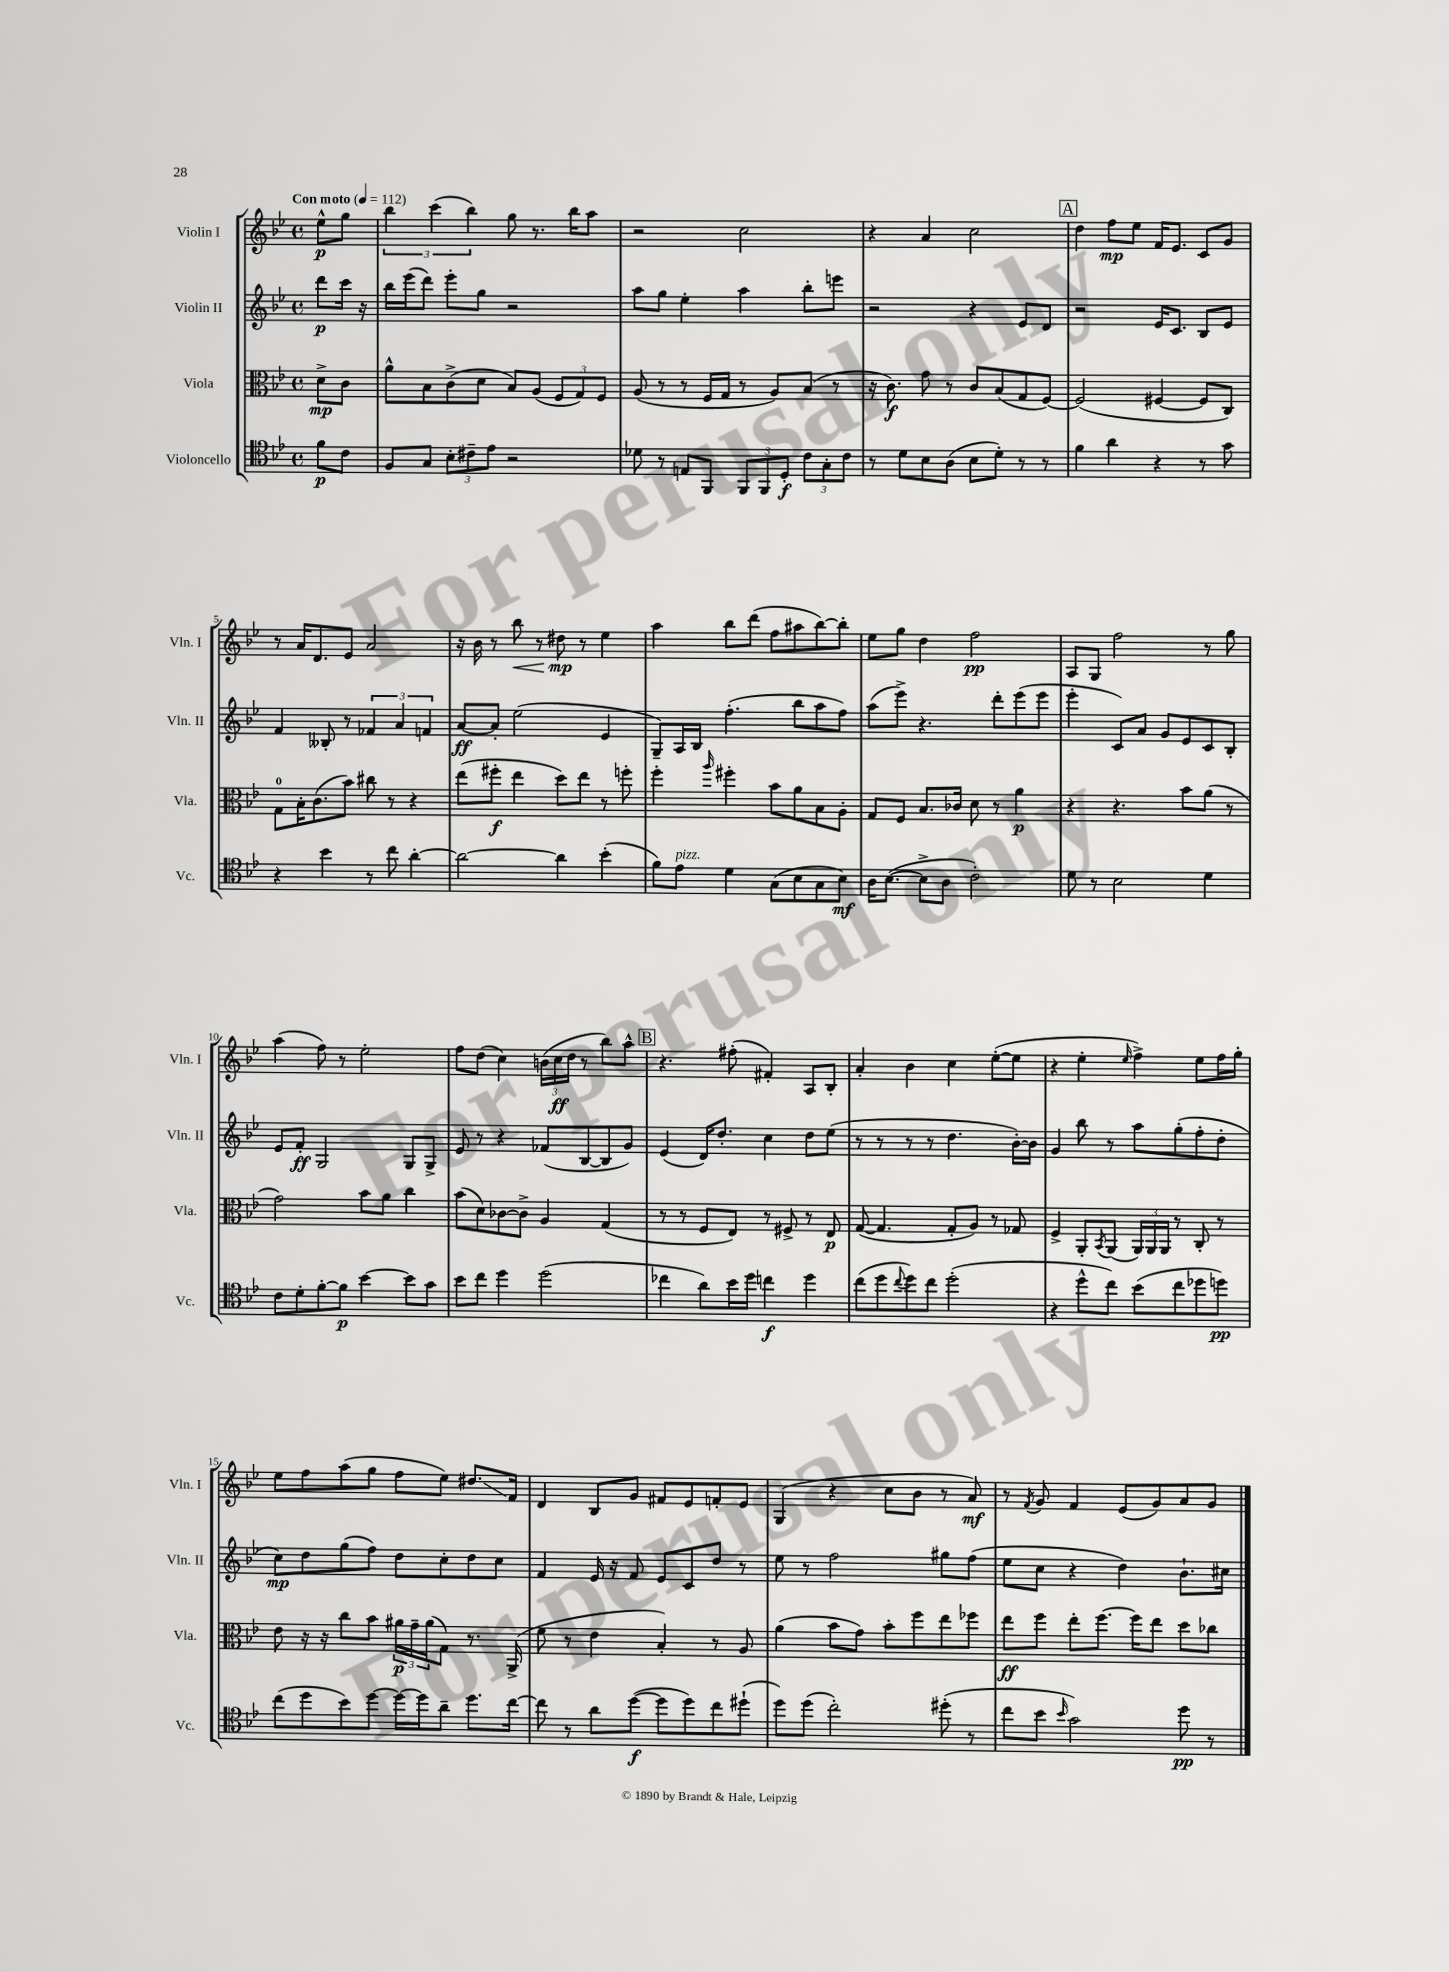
<<
\new StaffGroup <<
\new Staff = "s0" \with { instrumentName = "Violin I" shortInstrumentName = "Vln. I" } {
    \clef treble \key bes \major \defaultTimeSignature \time 4/4 \partial 4 \tempo "Con moto" 4 = 112
    ees''8-^\p g''8 |
    \tuplet 3/2 { bes''4 c'''4( bes''4) } g''8 r8. bes''16 a''8 |
    r2 c''2 |
    r4 a'4 c''2 |
    \mark \markup { \box "A" } d''4 f''8\mp ees''8 f'16 ees'8. c'8 g'8 |
    r8 a'16 d'8. ees'8 a'2 |
    r16 bes'16 r8 bes''8\< r8 dis''8\mp\! r8 ees''4 |
    a''4 bes''8 d'''8( f''8 ais''8 bes''8~) bes''8-. |
    ees''8 g''8 d''4 f''2\pp |
    a8 g8 f''2 r8 g''8 |
    a''4( f''8) r8 ees''2-. |
    f''8 d''8( c''4) \tuplet 3/2 { b'16( c''16\ff d''16 } r8 bes''8) a''8-^ |
    \mark \markup { \box "B" } r4. fis''8-.( fis'4-.) a8 bes8-. |
    a'4-. bes'4 c''4 ees''8~-.( ees''8 |
    r4 ees''4-. \grace { ees''16 } f''4->) ees''8 f''16 g''16-. |
    ees''8 f''8 a''8( g''8 f''8 ees''8) dis''8.\glissando f'16 |
    d'4 bes8 g'8 fis'8 ees'8 f'8-. ees'8 |
    g4( r4 c''8 bes'8 r8 a'8\mf) |
    r8 \acciaccatura { f'8 } g'8 f'4 ees'8( g'8) a'8 g'8 \bar "|." |
}
\new Staff = "s1" \with { instrumentName = "Violin II" shortInstrumentName = "Vln. II" } {
    \clef treble \key bes \major \defaultTimeSignature \time 4/4 \partial 4
    d'''8\p c'''16 r16 |
    bes''16 ees'''16( d'''8) ees'''8-. g''8 r2 |
    a''8 g''8 ees''4-. a''4 bes''8-. e'''8 |
    r2 r4 ees'8 d'8 |
    \mark \markup { \box "A" } r2 ees'16 c'8. bes8 ees'8 |
    f'4 beses8-. r8 \tuplet 3/2 { fes'4 a'4 f'4 } |
    a'8~\ff a'8-. ees''2( ees'4 |
    g8--) a16 bes16 f''4.-.( bes''8 a''8 f''8) |
    a''8( ees'''8->) r4. d'''8-. ees'''8( ees'''8 |
    ees'''4-. c'8) a'8 g'8 ees'8 c'8 bes8-. |
    ees'8 f'8-.\ff g2 g8 g8-> |
    ees'8 r8 r4 fes'8( bes8~ bes8 g'8) |
    \mark \markup { \box "B" } ees'4( d'16) d''8.-. c''4 d''8 ees''8( |
    r8 r8 r8 r8 d''4. bes'16~-.) bes'16 |
    g'4 bes''8 r8 a''8 g''8-.( f''8-. d''8-. |
    c''8\mp) d''8 g''8( f''8) d''8 c''8-. d''8 c''8 |
    f'4 ees'16 r16 f'8 ees'8 c'8 d''8 r8 |
    ees''8 r8 f''2 gis''8 f''8( |
    ees''8 c''8 r4 d''4) bes'8.-! cis''16 \bar "|." |
}
\new Staff = "s2" \with { instrumentName = "Viola" shortInstrumentName = "Vla." } {
    \clef alto \key bes \major \defaultTimeSignature \time 4/4 \partial 4
    d'8->\mp c'8 |
    a'8-^ bes8 c'8->( d'8 bes8) a8( \tuplet 3/2 { f8 g8) f8 } |
    a8( r8 r8 f16 g16 r8 a8) bes8( r8 |
    r16 c'8.\f) g'8 r8 c'8 bes8( g8 f8~) |
    \mark \markup { \box "A" } f2( fis4~ fis8 c8) |
    g8-0 bes16-. c'8.( bes'8) cis''8 r8 r4 |
    ees''8( fis''8-.\f ees''4 d''8) ees''8 r8 f''8-. |
    f''4-. \grace { a''16 } fis''4-. bes'8 a'8 bes8 a8-. |
    g8 f8 bes8. ces'16 d'8 r8 a'4\p |
    r4 r4. bes'8 a'8( r8 |
    g'2) bes'8 a'8 c''4 |
    bes'8( d'8) ces'8~ ces'8-> a4 g4( |
    \mark \markup { \box "B" } r8 r8 f8 ees8) r8 fis8-> r8 ees8\p |
    g8~( g4. g8-. a8) r8 ges8 |
    f4-> a,8-. \acciaccatura { bes,8 } a,8( \tuplet 3/2 { a,16) a,16 a,16 } r8 c8-. r8 |
    ees'8 r16 r16 c''8 bes'8 \tuplet 3/2 { ais'16\p g'16-- ais'16( } g8) r8. a,16->( |
    f'8 r8 ees'4 bes4-.) r8 a8 |
    a'4( bes'8 g'8) bes'8-. f''8 ees''8 fes''8 |
    ees''8\ff f''8 ees''8-. f''8.~ f''16 ees''8 d''8 ces''8 \bar "|." |
}
\new Staff = "s3" \with { instrumentName = "Violoncello" shortInstrumentName = "Vc." } {
    \clef tenor \key bes \major \defaultTimeSignature \time 4/4 \partial 4
    f'8\p c'8 |
    f8 g8 \tuplet 3/2 { bes8-. cis'8-- ees'8 } r2 |
    des'8 r8 e8 f,8 \tuplet 3/2 { f,8 f,8 d8-.\f } \tuplet 3/2 { c'8 g8-. c'8 } |
    r8 d'8 bes8 a8( bes8 d'8-.) r8 r8 |
    \mark \markup { \box "A" } f'4 a'4 r4 r8 g'8 |
    r4 bes'4 r8 c''8 a'4~-. |
    a'2~ a'4 bes'4-.( |
    f'8) ees'8^\markup { \italic "pizz." } d'4 g8( bes8 g8 bes8\mf) |
    a16 bes8.~( bes8-> a8 c'2-.) |
    d'8 r8 bes2 d'4 |
    c'8 d'8-. f'8~-. f'8\p bes'4~ bes'8 g'8 |
    bes'8 c''8 d''4 d''2( |
    \mark \markup { \box "B" } ces''4 a'8) bes'16 d''16 c''4\f d''4 |
    c''8( d''8 \appoggiatura { c''8 } d''8) c''8 d''2-.( |
    r4 d''8-^ c''8) bes'8( c''8 des''8 d''8\pp) |
    c''8( d''8 bes'8) d''8~ d''16~ d''16 a'8-- d''8. c''16~ |
    c''8 r8 a'8 d''8~\f( d''8 d''8) c''8 dis''8-!( |
    d''8) d''8( c''2-.) dis''8-.( r8 |
    c''8 bes'8 \grace { bes'16 } g'2) d''8\pp r8 \bar "|." |
}
>>
>>
